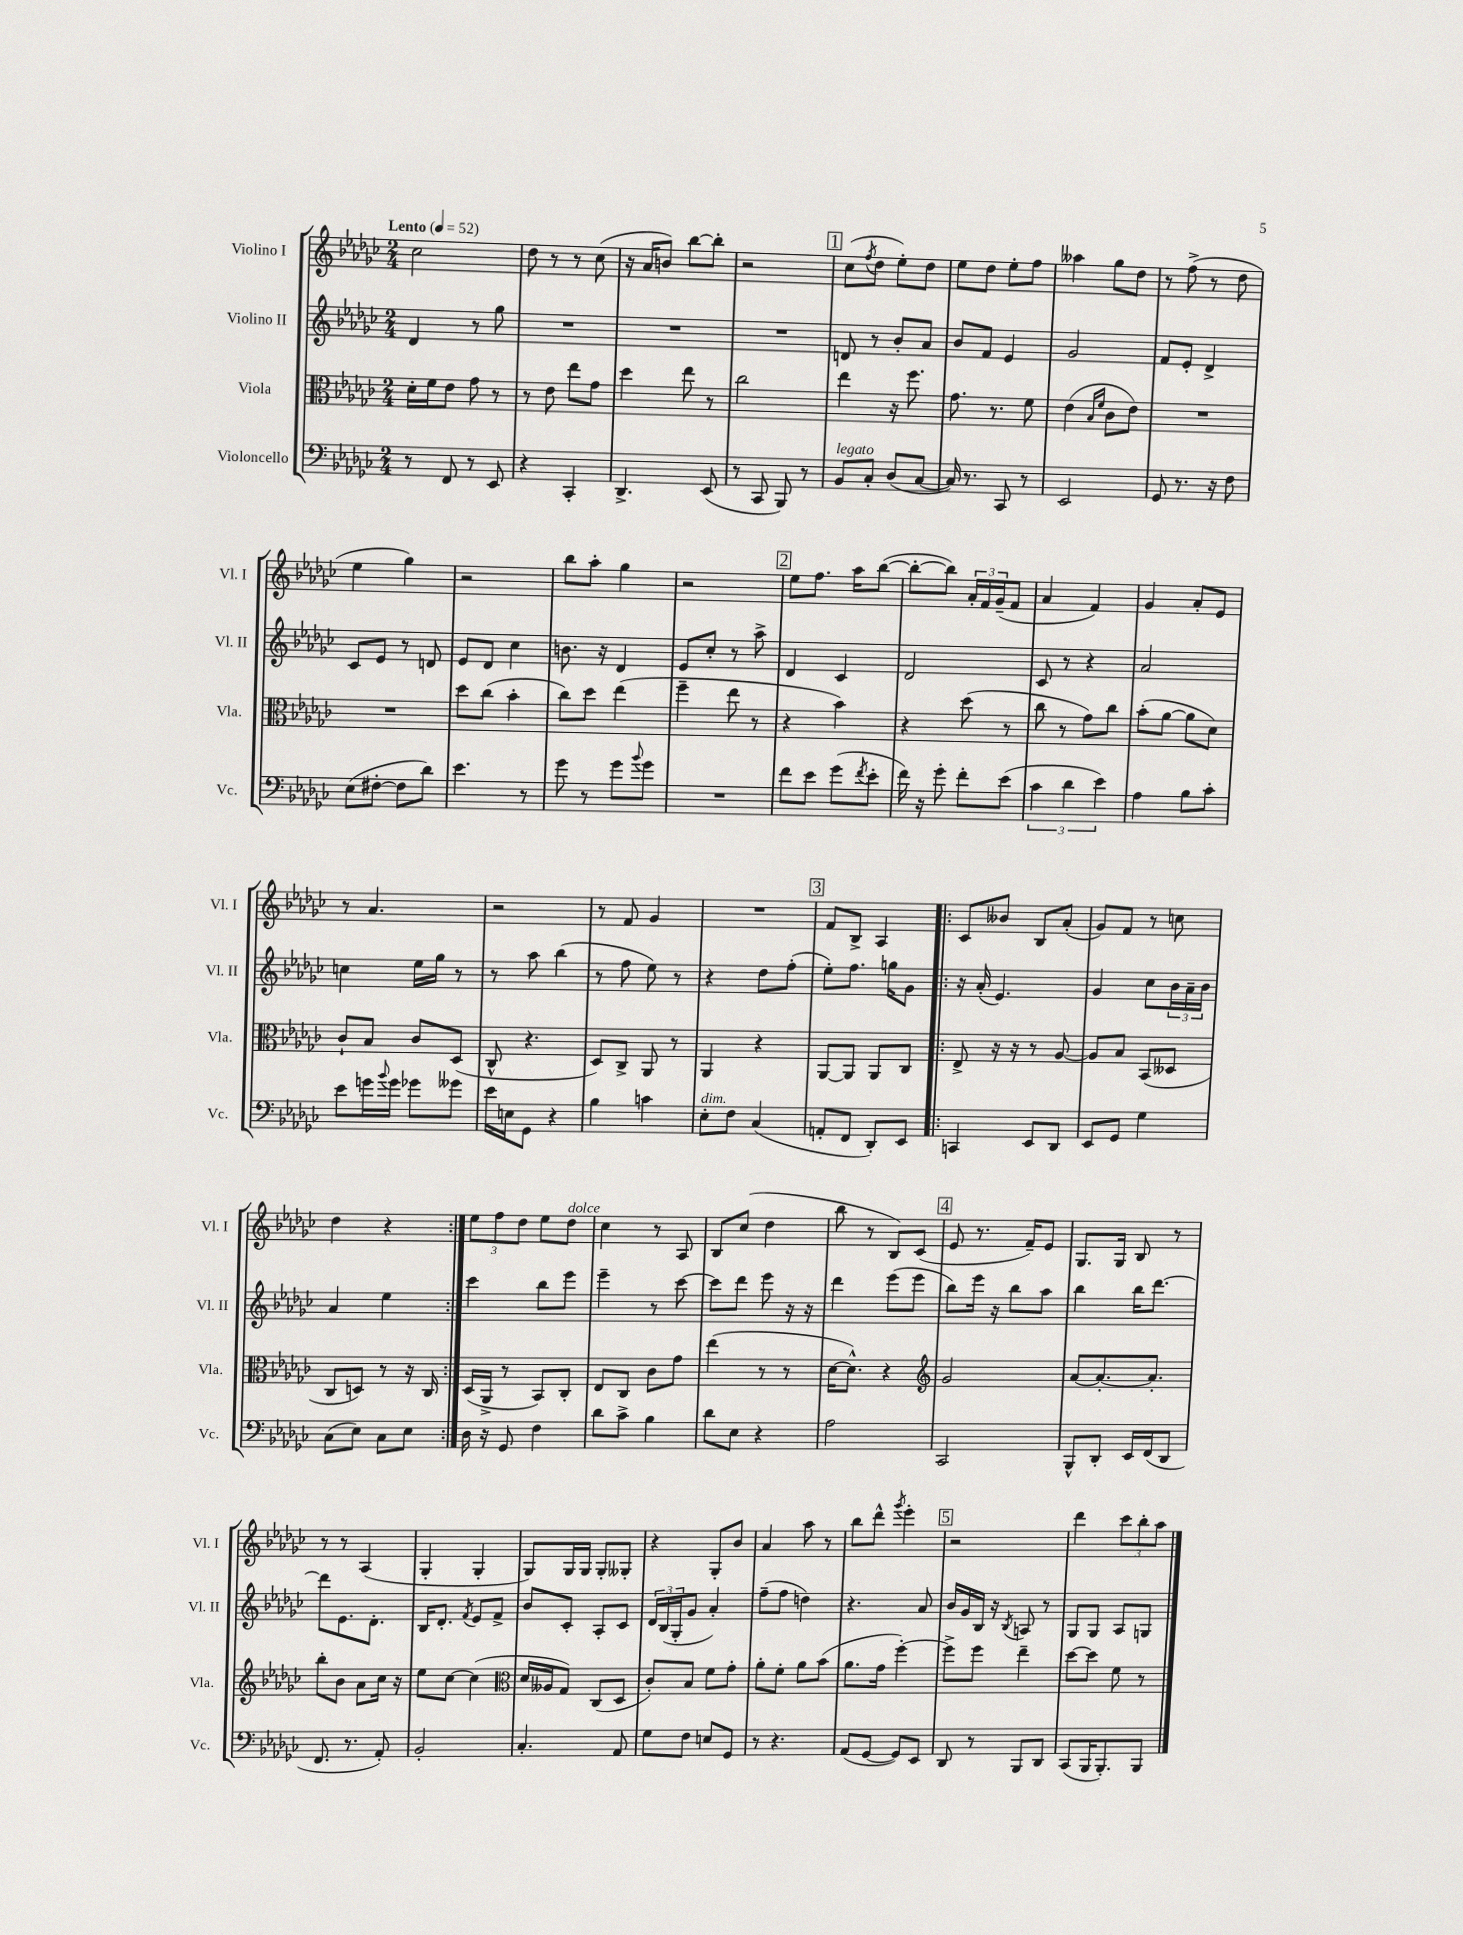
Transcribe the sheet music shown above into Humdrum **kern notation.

**kern	**kern	**kern	**kern
*part4	*part3	*part2	*part1
*staff4	*staff3	*staff2	*staff1
*I"Violoncello	*I"Viola	*I"Violino II	*I"Violino I
*I'Vc.	*I'Vla.	*I'Vl. II	*I'Vl. I
*clefF4	*clefC3	*clefG2	*clefG2
*k[b-e-a-d-g-c-]	*k[b-e-a-d-g-c-]	*k[b-e-a-d-g-c-]	*k[b-e-a-d-g-c-]
*M2/4	*M2/4	*M2/4	*M2/4
*MM52	*MM52	*MM52	*MM52
=1	=1	=1	=1
!	!	!	!LO:TX:a:B:t=Lento
8r	16d-'\LL	4d-/	2cc-\
.	16f\J	.	.
8FF/	8e-\J	.	.
8r	8g-\	8r	.
8EE-/	8r	8gg-\	.
=2	=2	=2	=2
4r	8r	2r	8dd-\
.	8e-\	.	8r
4CC-'/	8ee-\L	.	8r
.	8g-\J	.	(8cc-\
=3	=3	=3	=3
4.DD-^/	4dd-\	2r	16r
.	.	.	16a-/KL
.	.	.	8bn/J)
.	8ee-\	.	[8bb-\L
(8EE-/	8r	.	8bb-'\J]
=4	=4	=4	=4
8r	2cc-\	2r	2r
8CC-/	.	.	.
8BBB-/)	.	.	.
8r	.	.	.
!!LO:REH:place=s1:t=1
=5	=5	=5	=5
!LO:TX:a:i:t=legato	!	!	!
8BB-/L	4ee-\	8dn/	(8cc-\L
.	.	.	8qff/
8C-'/J	.	8r	8dd-\J
(8D-/L	16r	8b-'/L	8ee-'\L)
.	8.ff\	.	.
[8C-/J	.	8a-/J	8dd-\J
=6	=6	=6	=6
16C-/])	8.g-\	8b-/L	8ee-\L
8.r	.	.	.
.	.	8f/J	8dd-\J
.	8.r	.	.
8CC-/	.	4e-/	8ee-'\L
8r	8f\	.	8ff\J
=7	=7	=7	=7
2EE-/	(4e-\	2g-/	4aa--X\
.	16qqB-/LL	.	.
.	16qqf/JJ	.	.
.	8c-\L	.	8gg-\L
.	8e-\J)	.	8dd-\J
=8	=8	=8	=8
8GG-/	2r	8f/L	8r
8.r	.	8e-'/J	(8ff^\
.	.	4d-^/	8r
16r	.	.	.
8F\	.	.	8dd-\
!!LO:LB:g=z
=9	=9	=9	=9
(8E-\L	2r	8c-/L	4ee-\
[8F#X'\J	.	8e-/J	.
8F#\L]	.	8r	4gg-\)
8d-\J)	.	8dn/	.
=10	=10	=10	=10
4.e-\	8dd-\L	8e-/L	2r
.	(8cc-\J	8d-/J	.
.	4b-'\	4cc-\	.
8r	.	.	.
=11	=11	=11	=11
8g-\	8cc-\L)	8.bn\	8bb-\L
8r	8dd-\J	.	8aa-'\J
.	.	16r	.
8g-\L	(4ee-\	4d-/	4gg-\
8qqb-/	.	.	.
8g-\J	.	.	.
=12	=12	=12	=12
2r	4ff~\	8e-/L	2r
.	.	8cc-'/J	.
.	8ee-\	8r	.
.	8r	8aa-^\	.
!!LO:REH:place=s1:t=2
=13	=13	=13	=13
8f\L	4r	4d-/	8ee-\L
8e-\J	.	.	8.ff\J
(8g-\L	4b-\)	4c-/	.
.	.	.	16aa-\KL
8qf/	.	.	.
8e-'\J	.	.	([8bb-\J
=14	=14	=14	=14
16f\)	4r	2d-/	8bb-'\L_
16r	.	.	.
8g-'\	.	.	8bb-\J])
8f'\L	(8dd-\	.	24a-'/LL
.	.	.	24f/
.	.	.	(24g-~/J
(8e-\J	8r	.	8f/J
=15	=15	=15	=15
6c-\	8cc-\	8c-/	4a-/
.	8r	8r	.
6d-\	.	.	.
.	8g-\L)	4r	4f/)
6e-\)	.	.	.
.	8cc-\J	.	.
=16	=16	=16	=16
4A-\	(8b-'\L	2a-/	4g-/
.	[8a-\J	.	.
8B-\L	8a-\L]	.	8a-'/L
8c-'\J	8d-\J)	.	8e-/J
!!LO:LB:g=z
=17	=17	=17	=17
8e-\L	8c-`/L	4ccn\	8r
16gn\L	8B-/J	.	4.a-/
8qqb-/	.	.	.
16g\JJ	.	.	.
8g-X\L	8c-/L	16ee-\LL	.
.	.	16gg-\JJ	.
8g--X\J	(8D-/J	8r	.
=18	=18	=18	=18
16e-\LL	8C-^^/	8r	2r
16En\J	.	.	.
8GG-\J	4.r	8aa-\	.
4r	.	(4bb-\	.
=19	=19	=19	=19
4B-\	8D-/L)	8r	8r
.	8C-^/J	8ff\	8f/
4cn\	8AA-/	8ee-\)	4g-/
.	8r	8r	.
=20	=20	=20	=20
!LO:TX:a:i:t=dim.	!	!	!
8E-'\L	4AA-/	4r	2r
8F\J	.	.	.
(4C-/	4r	8dd-\L	.
.	.	(8ff'\J	.
!!LO:REH:place=s1:t=3
=21	=21	=21	=21
8AAn'/L	[8AA-/L	8ee-'\L)	8f/L
8FF/J	8AA-/J]	8.ff\J	8B-^/J
8DD-'/L)	8AA-/L	.	4A-/
.	.	16ggn\KL	.
8EE-/J	8C-/J	8g-\J	.
=22!|:	=22!|:	=22!|:	=22!|:
4CCn/	8E-^/	16r	8c-/L
.	.	(16a-'/	.
.	16r	4.e-/)	8b--X/J
.	16r	.	.
8EE-/L	8r	.	8B-/L
8DD-/J	[8A-/	.	(8a-'/J
=23	=23	=23	=23
8EE-/L	8A-/L]	4g-/	8g-/L)
8GG-/J	8B-/J	.	8f/J
4G-\	(8BB-/L	8cc-\L	8r
.	8D--X/J	24b-\L	8ccn\
.	.	24a-~\	.
.	.	24b-\JJ	.
!!LO:LB:g=z
=24	=24	=24	=24
(8C-\L	8C-/L	4a-/	4dd-\
8E-\J)	8Dn/J)	.	.
8C-\L	8r	4ee-\	4r
8E-\J	16r	.	.
.	16C-/	.	.
=25:|!	=25:|!	=25:|!	=25:|!
16D-\	(16D-/LL	4ccc-\	12ee-\L
16r	16AA-^/JJ	.	.
.	.	.	12ff\
8GG-/	8r	.	.
.	.	.	12dd-\J
4F\	8BB-/L)	8bb-\L	8ee-\L
!	!	!	!LO:TX:a:i:t=dolce
.	8C-'/J	8eee-\J	8dd-\J
=26	=26	=26	=26
8d-\L	8E-/L	4eee-~\	4cc-\
8c-^\J	8C-/J	.	.
4B-\	8c-\L	8r	8r
.	8g-\J	[8ccc-\	8A-/
=27	=27	=27	=27
8d-\L	(4ee-\	8ccc-\L]	8B-/L
8E-\J	.	8ddd-\J	(8cc-/J
4r	8r	8eee-\	4dd-\
.	8r	16r	.
.	.	16r	.
=28	=28	=28	=28
2A-\	[16d-\KL	4ddd-\	8bb-\
.	8.d-^^\J])	.	.
.	.	.	8r
.	4r	(8eee-\L	8B-/L)
.	.	8eee-\J	(8c-/J
!!LO:REH:place=s1:t=4
=29	=29	=29	=29
*	*clefG2	*	*
2CC-/	2g-/	8bb-\L)	8e-/
.	.	16eee-\Jk	8.r
.	.	16r	.
.	.	8bb-\L	.
.	.	.	16f~/KL)
.	.	8aa-\J	8e-/J
=30	=30	=30	=30
8BBB-^^/L	[8a-/L	4bb-\	8.G-/L
8DD-'/J	8.a-'/_	.	.
.	.	.	16G-/Jk
16EE-/LL	.	16bb-\KL	8B-/
(16FF/J	8.a-'/J]	[8.ddd-\J	.
8DD-/J	.	.	8r
!!LO:LB:g=z
=31	=31	=31	=31
8.FF/	8bb-'\L	8ddd-\L]	8r
.	8b-\J	8.e-\	8r
8.r	.	.	.
.	8a-\L	.	(4A-/
.	.	8.d-'\J	.
8AA-'/)	16cc-\Jk	.	.
.	16r	.	.
=32	=32	=32	=32
2BB-'/	8ee-\L	16B-/KL	4G-'/
.	.	8.d-'/J	.
.	[8cc-\J	.	.
.	.	8qf/	.
.	(4cc-\]	8e-/L	4G-'/
.	.	8f^/J	.
=33	=33	=33	=33
*	*clefC3	*	*
4.C-'/	16d-/LL	8b-/L	8G-/L)
.	16A--X/J	.	.
.	8G-/J)	8c-'/J	16G-/L
.	.	.	16G-/JJ
.	(8C-/L	8A-'/L	8G-'/L
8AA-/	8D-/J	8c-/J	8G--X'/J
=34	=34	=34	=34
8G-\L	8c-'/L)	24d-/LL	4r
.	.	(24B-/	.
.	.	24G-'/J	.
8F\J	8B-/J	8g-/J	.
8En/L	8f\L	4a-'/)	8G-'/L
8GG-/J	8g-'\J	.	8b-/J
=35	=35	=35	=35
8r	8a-'\L	(8ff~\L	4a-/
4.r	8f'\J	8ff\J	.
.	8a-\L	4ddn\)	8aa-\
.	(8b-\J	.	8r
=36	=36	=36	=36
(8AA-/L	8.a-\L	4.r	8bb-\L
[8GG-/J	.	.	8ddd-^^\J
.	16g-\Jk	.	.
.	.	.	8qggg-/
8GG-/L])	[4ff'\)	.	4eee-'\
8EE-/J	.	8a-/	.
!!LO:REH:place=s1:t=5
=37	=37	=37	=37
8DD-/	8ff^\L]	16b-/LL	2r
.	.	16g-/	.
8r	8ff\J	16B-/JJ	.
.	.	16r	.
.	.	8qB-/	.
8BBB-/L	4ee-~\	8An/	.
8DD-/J	.	8r	.
=38	=38	=38	=38
(8CC-/L	[8dd-\L	8G-/L	4ddd-\
16BBB-/K	8dd-\J]	8G-/J	.
8.BBB-'/)	.	.	.
.	8f\	8A-/L	12ccc-\L
.	.	.	12bb-'\
8BBB-/J	8r	8Gn/J	.
.	.	.	12aa-\J
==	==	==	==
*-	*-	*-	*-
